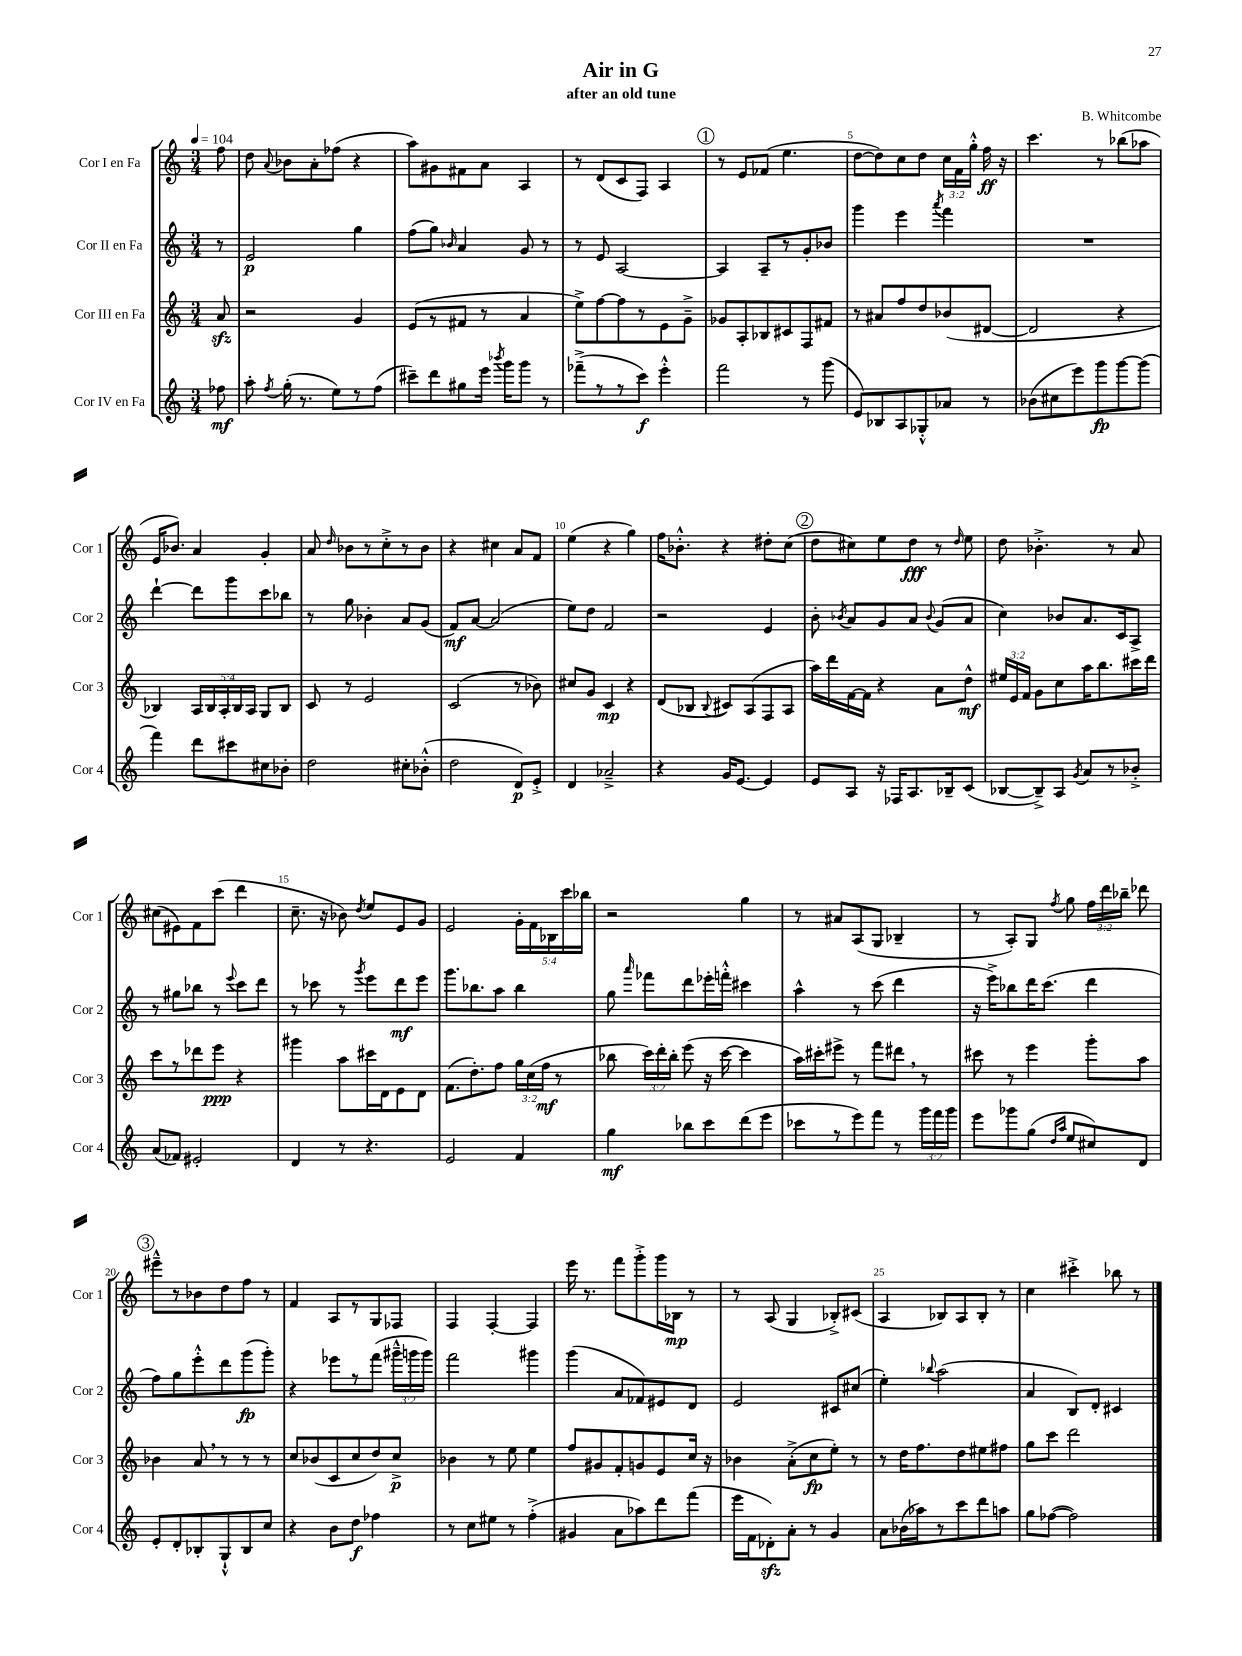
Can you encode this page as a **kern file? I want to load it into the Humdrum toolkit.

**kern	**dynam	**kern	**dynam	**kern	**dynam	**kern	**dynam
*part4	*part4	*part3	*part3	*part2	*part2	*part1	*part1
*staff4	*staff4	*staff3	*staff3	*staff2	*staff2	*staff1	*staff1
*I"Cor IV en Fa	*	*I"Cor III en Fa	*	*I"Cor II en Fa	*	*I"Cor I en Fa	*
*I'Cor 4	*	*I'Cor 3	*	*I'Cor 2	*	*I'Cor 1	*
*clefG2	*	*clefG2	*	*clefG2	*	*clefG2	*
*k[]	*	*k[]	*	*k[]	*	*k[]	*
*M3/4	*	*M3/4	*	*M3/4	*	*M3/4	*
*MM104	*	*MM104	*	*MM104	*	*MM104	*
=	=	=	=	=	=	=	=
8ff-X\	mf	8azz/	.	8r	.	8ff\	.
=1	=1	=1	=1	=1	=1	=1	=1
8aa'\	.	2r	.	2e/	p	8dd\	.
8qff/	.	.	.	.	.	8qqa/	.
(16gg'\	.	.	.	.	.	8b-X\L	.
8.r	.	.	.	.	.	.	.
.	.	.	.	.	.	8a'\	.
8ee\L)	.	.	.	.	.	(8ff-X\J	.
8r	.	4g/	.	4gg\	.	4r	.
(8ff\J	.	.	.	.	.	.	.
=2	=2	=2	=2	=2	=2	=2	=2
8ccc#X~\L)	.	(8e/L	.	(8ff\L	.	8aa\L)	.
8ddd\	.	8r	.	8gg\J)	.	8g#X\	.
.	.	.	.	16qqb-X/	.	.	.
8gg#X\	.	8f#X/J	.	4a/	.	8f#X\	.
16eee\Jk	.	8r	.	.	.	8a\J	.
8qbbb-X/	.	.	.	.	.	.	.
16ggg\KL	.	.	.	.	.	.	.
8ggg\J	.	4a/	.	8g/	.	4A/	.
8r	.	.	.	8r	.	.	.
=3	=3	=3	=3	=3	=3	=3	=3
(8fff-X~^\L	.	8ee^\L)	.	8r	.	8r	.
8r	.	[8ff\	.	8e/	.	(8d/L	.
8r	.	8ff\]	.	[2A/	.	8c/	.
8ccc\J)	f	8r	.	.	.	8F/J)	.
4eee'^^\	.	8e\	.	.	.	4A/	.
.	.	8g~^\J	.	.	.	.	.
!!LO:REH:place=s1:t=1
=4	=4	=4	=4	=4	=4	=4	=4
2fff\	.	8g-X/L	.	4A/]	.	8r	.
.	.	8A'/	.	.	.	8e/L	.
.	.	8B-X/	.	8A~/L	.	(8f-X/J	.
.	.	8c#X/	.	8r	.	4.ee\	.
8r	.	8F/	.	8g'/	.	.	.
(8ggg\	.	8f#X/J	.	8b-X/J	.	.	.
=5	=5	=5	=5	=5	=5	=5	=5
8e/L)	.	8r	.	4ggg\	.	[8dd\L	.
8B-X/	.	8a#X/L	.	.	.	8dd\])	.
8A/	.	8ff/	.	4eee\	.	8cc\	.
8G-X'^^/	.	8dd/	.	.	.	8dd\J	.
.	.	.	.	8qaaa/	.	.	.
8a-X/J	.	(8b-X/	.	4fff\	.	24cc\LL	.
.	.	.	.	.	.	24f\	.
.	.	.	.	.	.	24gg'^^\JJ	.
8r	.	[8d#X/J	.	.	.	16ff\	ff
.	.	.	.	.	.	16r	.
=6	=6	=6	=6	=6	=6	=6	=6
(8b-X\L	.	2d#/]	.	2.r	.	4.ccc\	.
8cc#X\	.	.	.	.	.	.	.
8eee\)	.	.	.	.	.	.	.
8ggg\	fp	.	.	.	.	8r	.
[8ggg\	.	4r	.	.	.	(8bb-X\L	.
(8ggg\J]	.	.	.	.	.	8aa-X\J	.
!!LO:LB:g=z
=7	=7	=7	=7	=7	=7	=7	=7
4fff\)	.	4B-X/)	.	[4ddd`\	.	16e/KL	.
.	.	.	.	.	.	8.b-X/J)	.
8ddd\L	.	20A/LL	.	8ddd\L]	.	4a/	.
.	.	20B-/	.	.	.	.	.
.	.	20A'/	.	.	.	.	.
8ccc#X\	.	.	.	8ggg\	.	.	.
.	.	20B-/	.	.	.	.	.
.	.	20A/JJ	.	.	.	.	.
8cc#X\	.	8G/L	.	8ccc\	.	4g'/	.
8b-X'\J	.	8B-/J	.	8bb-X\J	.	.	.
=8	=8	=8	=8	=8	=8	=8	=8
2dd\	.	8c/	.	8r	.	8a/	.
.	.	.	.	.	.	16qqdd/	.
.	.	8r	.	8gg\	.	8b-X\L	.
.	.	2e/	.	4b-X'\	.	8r	.
.	.	.	.	.	.	8cc'^\	.
8cc#X'\L	.	.	.	8a/L	.	8r	.
(8b-X'^^\J	.	.	.	(8g/J	.	8b-\J	.
=9	=9	=9	=9	=9	=9	=9	=9
2dd\	.	(2c/	.	8f/L)	mf	4r	.
.	.	.	.	[8a/J	.	.	.
.	.	.	.	(2a/]	.	4cc#X\	.
8d/L)	p	8r	.	.	.	8a/L	.
8e'^/J	.	8b-X\)	.	.	.	8f/J	.
=10	=10	=10	=10	=10	=10	=10	=10
4d/	.	8cc#X/L	.	8ee\L)	.	(4ee\	.
.	.	8g/J	.	8dd\J	.	.	.
2a-X~^/	.	4c/	mp	2f/	.	4r	.
.	.	4r	.	.	.	4gg\)	.
=11	=11	=11	=11	=11	=11	=11	=11
4r	.	(8d/L	.	2r	.	16ff\KL	.
.	.	.	.	.	.	8.b-X'^^\J	.
.	.	8B-X/J	.	.	.	.	.
.	.	8qqB-/	.	.	.	.	.
16g/KL	.	8c#X/L)	.	.	.	4r	.
[8.e/J	.	.	.	.	.	.	.
.	.	(8A/	.	.	.	.	.
4e/]	.	8F/	.	4e/	.	8dd#X'\L	.
.	.	8A/J	.	.	.	(8cc\J	.
!!LO:REH:place=s1:t=2
=12	=12	=12	=12	=12	=12	=12	=12
8e/L	.	16aa\LL)	.	8b'\	.	8dd\L	.
.	.	16ddd\	.	.	.	.	.
.	.	.	.	8qb-X/	.	.	.
8A/J	.	[16f\	.	8a/L	.	8cc#X\)	.
.	.	16f\JJ]	.	.	.	.	.
16r	.	4r	.	8g/	.	8ee\	.
16F-X/KL	.	.	.	.	.	.	.
8.A/	.	.	.	8a/J	.	8dd\J	fff
.	.	.	.	8qqb-/	.	.	.
.	.	8a\L	.	(8g/L	.	8r	.
16B-X~/k	.	.	.	.	.	.	.
.	.	.	.	.	.	16qqdd/	.
(8c/J	.	8dd^^\J	mf	8a/J	.	8ee\	.
=13	=13	=13	=13	=13	=13	=13	=13
[8B-X/L	.	24ee#X/LL	.	4cc\)	.	8dd\	.
.	.	24e/	.	.	.	.	.
.	.	24f/JJ	.	.	.	.	.
8B-~^/])	.	8g\L	.	.	.	4.b-X'^\	.
8A/J	.	8cc\	.	8b-X/L	.	.	.
8qg/	.	.	.	.	.	.	.
8a/L	.	16aa\K	.	8.a/	.	.	.
.	.	8.bb\	.	.	.	.	.
8r	.	.	.	.	.	8r	.
.	.	.	.	16c/k	.	.	.
8b-X'^/J	.	16ccc#X\L	.	8A^/J	.	8a/	.
.	.	16ddd\JJ	.	.	.	.	.
!!LO:LB:g=z
=14	=14	=14	=14	=14	=14	=14	=14
(8a/L	.	8ccc\L	.	8r	.	(8cc#X\L	.
8f-X/J)	.	8r	.	8gg#X\L	.	8e#X\)	.
2e#X'/	.	8ddd-X\	.	8bb-X\J	.	8f\	.
.	.	8eee\J	ppp	8r	.	(8ccc\J	.
.	.	.	.	8qqeee/	.	.	.
.	.	4r	.	8ccc\L	.	4ddd\	.
.	.	.	.	8ddd\J	.	.	.
=15	=15	=15	=15	=15	=15	=15	=15
4d/	.	4ggg#X\	.	8r	.	8.cc~\	.
.	.	.	.	8ccc-X\	.	.	.
.	.	.	.	.	.	16r	.
8r	.	8aa\L	.	8r	.	8b-X\)	.
.	.	.	.	8qggg/	.	8qdd/	.
4.r	.	16ccc#X\L	.	8eee\L	.	8ee/L	.
.	.	16d\J	.	.	.	.	.
.	.	8e\	.	8ddd\	mf	8e/	.
.	.	8d\J	.	8eee\J	.	8g/J	.
=16	=16	=16	=16	=16	=16	=16	=16
2e/	.	(8.f\L	.	8.ggg\L	.	2e/	.
.	.	8.dd'\)	.	8.bb-X\	.	.	.
.	.	8ff\J	.	8aa\J	.	.	.
4f/	.	24gg\LL	.	4bb-\	.	20g'\LL	.
.	.	(24cc\	.	.	.	.	.
.	.	.	.	.	.	20f\	.
.	.	24ff\JJ	mf	.	.	.	.
.	.	.	.	.	.	20B-X\	.
.	.	8r	.	.	.	.	.
.	.	.	.	.	.	20ccc\	.
.	.	.	.	.	.	20bb-X\JJ	.
=17	=17	=17	=17	=17	=17	=17	=17
4gg\	mf	8bb-X\	.	8gg\	.	2r	.
.	.	.	.	16qqaaa/	.	.	.
.	.	24ccc\LL)	.	8fff-X\L	.	.	.
.	.	24ddd'\	.	.	.	.	.
.	.	24bb-'\JJ	.	.	.	.	.
8bb-X\L	.	(8eee\	.	8ddd\	.	.	.
8ccc\	.	16r	.	16eee-X'\L	.	.	.
.	.	[16ccc\	.	16fffn'^^\JJ	.	.	.
(8ddd\	.	4ccc\]	.	4ccc#X\	.	4gg\	.
8eee\J	.	.	.	.	.	.	.
=18	=18	=18	=18	=18	=18	=18	=18
8ccc-X\L	.	16aa\LL)	.	4aa^^\	.	8r	.
.	.	16ccc#X'\J	.	.	.	.	.
8r	.	8eee#X^\J	.	.	.	8a#X/L	.
8eee\)	.	8r	.	8r	.	(8A/	.
8fff\J	.	8fff\L	.	(8ccc\	.	8G/J	.
8r	.	8ddd#X,\J	.	4ddd\	.	4B-X~/	.
24ggg\LL	.	8r	.	.	.	.	.
24fff\	.	.	.	.	.	.	.
24ggg\JJ	.	.	.	.	.	.	.
=19	=19	=19	=19	=19	=19	=19	=19
8eee\L	.	8ccc#X\	.	16r	.	8r	.
.	.	.	.	16eee^\KL)	.	.	.
8ggg-X\	.	8r	.	8bb-X\	.	8A'/L)	.
(8gg\J	.	4eee\	.	16ddd\K	.	8G/J	.
.	.	.	.	(8.ccc\J	.	.	.
16qqdd/LL	.	.	.	.	.	.	.
16qqaa/JJ	.	.	.	.	.	8qff/	.
8ee/L	.	.	.	.	.	8gg\	.
8cc#X/)	.	8ggg'\L	.	4ddd\	.	24ff\LL	.
.	.	.	.	.	.	24ddd\	.
.	.	.	.	.	.	24bb-X~\JJ	.
8d/J	.	8aa\J	.	.	.	8ddd-X\	.
!!LO:LB:g=z
!!LO:REH:place=s1:t=3
=20	=20	=20	=20	=20	=20	=20	=20
8e'/L	.	4b-X\	.	8ff\L)	.	8eee#X~^^\L	.
8d'/	.	.	.	8gg\	.	8r	.
8B-X'/	.	8a,/	.	8eee'^^\	.	8b-X\	.
8G`^^/	.	8r	.	8ddd\	.	8dd\	.
8B-/	.	8r	.	(8ggg\	fp	8ff\J	.
8cc/J	.	8r	.	8ggg'\J)	.	8r	.
=21	=21	=21	=21	=21	=21	=21	=21
4r	.	8cc/L	.	4r	.	4f/	.
.	.	(8b-X/	.	.	.	.	.
8b\L	.	8c/	.	8eee-X\L	.	8A/L	.
8dd\J	f	8cc/	.	8r	.	8r	.
4ff-X\	.	8dd/)	.	(8fff\J	.	8G/	.
.	.	8cc^/J	p	24ggg#X~^^\LL	.	8F-X/J	.
.	.	.	.	24gggn\	.	.	.
.	.	.	.	24ggg\JJ)	.	.	.
=22	=22	=22	=22	=22	=22	=22	=22
8r	.	4b-X\	.	2fff\	.	4F/	.
8cc\L	.	.	.	.	.	.	.
8ee#X\J	.	8r	.	.	.	[4F'/	.
8r	.	8ee\	.	.	.	.	.
(4ff'^\	.	4ee\	.	4ggg#X\	.	4F/]	.
=23	=23	=23	=23	=23	=23	=23	=23
4g#X/	.	8ff/L	.	(4ggg\	.	16eee\	.
.	.	.	.	.	.	8.r	.
.	.	8g#X/	.	.	.	.	.
8a\L	.	8f'/	.	8a/L	.	8fff\L	.
8aa-X\)	.	8gn/	.	8f-X/)	.	8ggg'^\	.
8ddd\	.	8e/	.	8e#X/	.	16ggg\L	.
.	.	.	.	.	.	16B-X\JJ	mp
(8fff\J	.	16cc/Jk	.	8d/J	.	8r	.
.	.	16r	.	.	.	.	.
=24	=24	=24	=24	=24	=24	=24	=24
16eee\LL	.	4b-X\	.	2e/	.	8r	.
16f\J	.	.	.	.	.	.	.
8d-Xzz'\)	.	.	.	.	.	(8A/	.
8a'\J	.	(8a'^\L	.	.	.	4G/	.
8r	.	8cc\	fp	.	.	.	.
4g/	.	8ee'\J)	.	8c#X/L	.	8B-X'^/L)	.
.	.	8r	.	(8cc#X/J	.	(8c#X/J	.
=25	=25	=25	=25	=25	=25	=25	=25
8a\L	.	8r	.	4ee'\)	.	4A/	.
(16b-X\L	.	16dd\KL	.	.	.	.	.
16aa-X\J)	.	8.ff\	.	.	.	.	.
.	.	.	.	8qqbb-X/	.	.	.
8r	.	.	.	(2aa\	.	8B-X/L)	.
8ccc\	.	8dd\	.	.	.	8A/	.
8ddd\	.	8ee#X\	.	.	.	8B-'/J	.
8aan\J	.	8ff#X\J	.	.	.	8r	.
=26	=26	=26	=26	=26	=26	=26	=26
8gg\L	.	8gg\L	.	4a/	.	4cc\	.
([8ff-X\J	.	8ccc\J	.	.	.	.	.
2ff-\])	.	2ddd\	.	8B/L)	.	4ccc#X'^\	.
.	.	.	.	8d'/J	.	.	.
.	.	.	.	4c#X/	.	8bb-X\	.
.	.	.	.	.	.	8r	.
==	==	==	==	==	==	==	==
*-	*-	*-	*-	*-	*-	*-	*-
